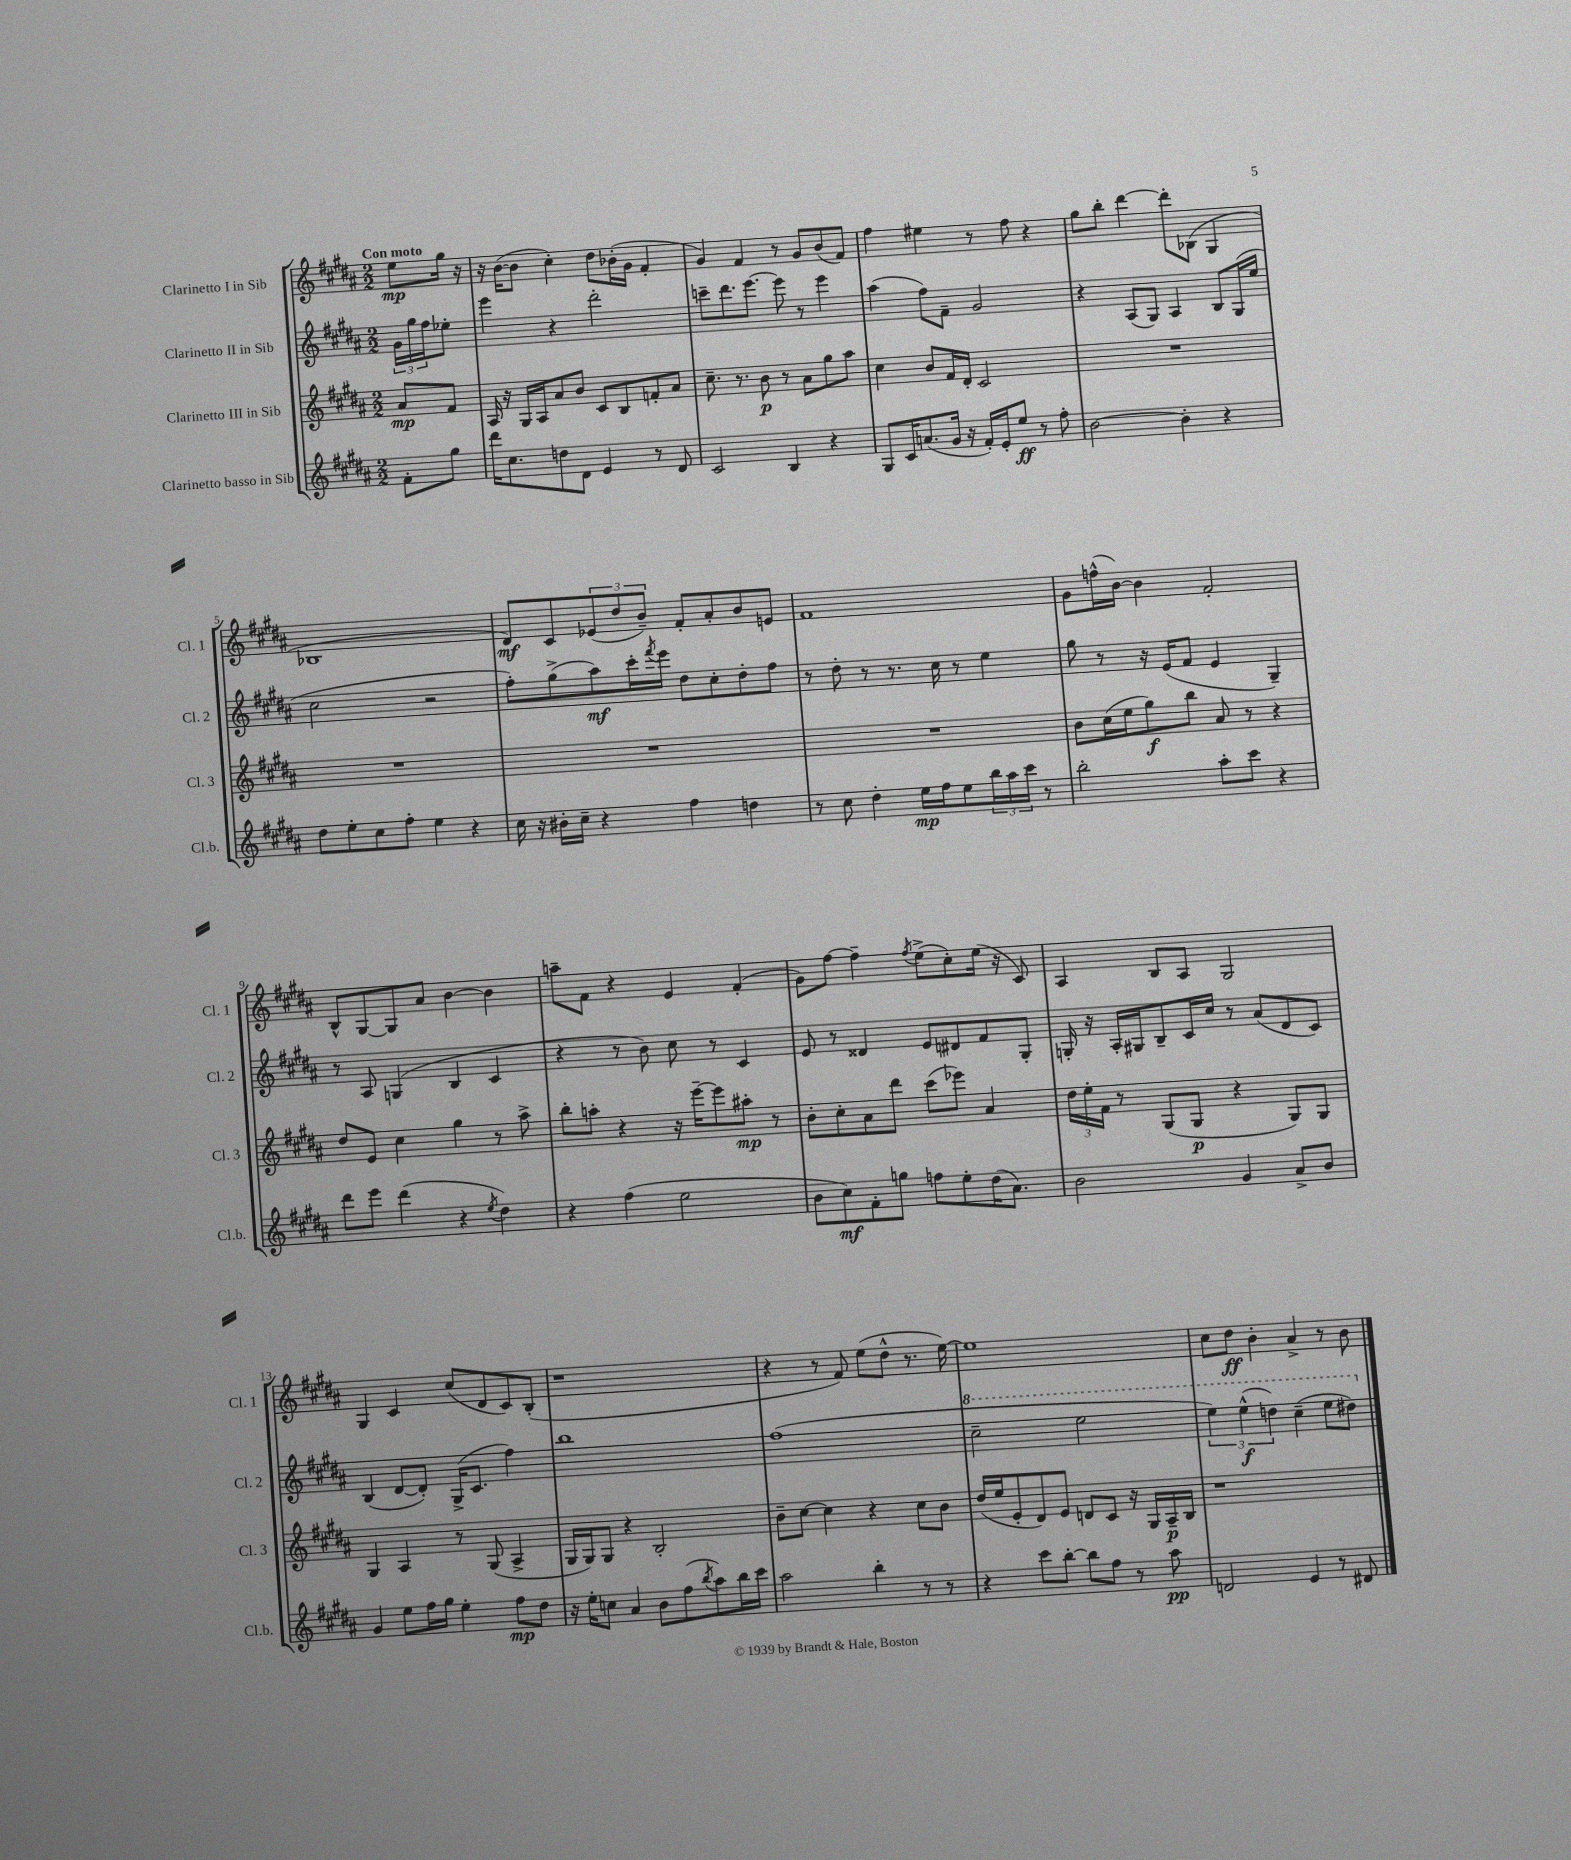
<<
\new StaffGroup <<
\new Staff = "s0" \with { instrumentName = "Clarinetto I in Sib" shortInstrumentName = "Cl. 1" } {
    \clef treble \key b \major \numericTimeSignature \time 2/2 \partial 4 \tempo "Con moto"
    e''8\mp gis''16 r16 |
    r16 b'16~( b'8 cis''4-.) dis''8 bes'16-.( gis'16 fis'4-. |
    gis'4) fis'4 r8 gis'8 b'8( fis'8) |
    fis''4 eis''4 r8 fis''8 r4 |
    gis''8 b''8-. dis'''4~ dis'''8-. bes8( gis4 |
    bes1 |
    dis'8\mf) cis'8 \tuplet 3/2 { ees'8( dis''8 b'8--) } fis'8-. ais'8-. b'8 e'8 |
    fis'1 |
    gis'8 f''16-^( b'16~) b'4 fis'2-. |
    b8-^ gis8~ gis8 ais'8 b'4~ b'4 |
    a''8-- fis'8 r4 e'4 fis'4-.( |
    gis'8) fis''8~ fis''4-- \acciaccatura { fis''8 } e''8->( cis''8-.) e''16( r16 cis'8) |
    ais4 b8 ais8 gis2 |
    gis4 cis'4 cis''8( dis'8 cis'8) b8-.( |
    r1 |
    r4 r8 fis'8) e''8( dis''8-^ r8. e''16~) |
    e''1 |
    cis''8 dis''8\ff b'4-. ais'4-> r8 b'8 \bar "|." |
}
\new Staff = "s1" \with { instrumentName = "Clarinetto II in Sib" shortInstrumentName = "Cl. 2" } {
    \clef treble \key b \major \numericTimeSignature \time 2/2 \partial 4
    \tuplet 3/2 { gis'16 gis''16 fis''16 } ees''8-. |
    e'''4 r4 dis'''2-. |
    c'''8-- dis'''8. e'''8.~ e'''8 r8 e'''4 |
    ais''4( fis''8) fis'8-- gis'2 |
    r4 ais8( gis8) ais4 b8 gis16( e''16 |
    cis''2 r2 |
    fis''8-.) gis''8->( ais''8\mf) cis'''16-. \acciaccatura { fis'''8 } e'''16 dis''8 cis''8-. dis''8-. fis''8 |
    r8 dis''8-. r8 r8. cis''16 r8 e''4 |
    gis''8 r8 r16 e'16( fis'8 e'4 gis4--) |
    r8 ais8 g4( b4 cis'4 |
    r4 r8 b'8) cis''8 r8 cis'4 |
    e'8 r8 disis'4 e'8 dis'8 fis'8 gis8-. |
    g16-. r16 ais16-. gis16 b8-- cis'16 cis''16 r8 ais'8( dis'8 cis'8) |
    b4( dis'8~ dis'8-.) gis16->( cis'8. fis''4) |
    b''1 |
    fis''1( |
    \ottava #1 cis'''2-- e'''2 |
    \tuplet 3/2 { e'''4) e'''4-^\f( d'''4) } cis'''4--( e'''8 dis'''8) \ottava #0 \bar "|." |
}
\new Staff = "s2" \with { instrumentName = "Clarinetto III in Sib" shortInstrumentName = "Cl. 3" } {
    \clef treble \key b \major \numericTimeSignature \time 2/2 \partial 4
    ais'8\mp fis'8 |
    ais16 r16 gis16 ais16 ais'8 b'8 cis'8 b8 f'8-. ais'8 |
    cis''8.-- r8. b'8\p r8 ais'8 gis''8 ais''8 |
    cis''4 b'8 fis'16 dis'16-. cis'2 |
    R1 |
    R1 |
    R1 |
    R1 |
    b'8 cis''16( e''16 gis''8\f) b''8 ais'8 r8 r4 |
    dis''8 e'8 cis''4 gis''4 r8 ais''8-> |
    b''8-. a''8-. r4 r16 e'''16~-- e'''8 ais''8-.\mp r8 |
    b'8-. cis''8-. ais'8 dis'''8 cis'''8( ees'''8) ais'4 |
    \tuplet 3/2 { dis''16 e''16-. fis'16 } r8 gis8( gis8\p r4 gis8) gis8 |
    gis4 ais4 r8 gis8( ais4-> |
    gis16 gis16) gis8 r4 b2-. |
    b'8-- cis''8~ cis''4 r4 cis''8 b'8 |
    dis''16( e''16 e'8-. dis'8) e'8 d'8 cis'8 r16 gis16 ais16--\p b16 |
    r1 \bar "|." |
}
\new Staff = "s3" \with { instrumentName = "Clarinetto basso in Sib" shortInstrumentName = "Cl.b." } {
    \clef treble \key b \major \numericTimeSignature \time 2/2 \partial 4
    fis'8-. gis''8 |
    dis'''16 cis''8. d''8 dis'8 e'4 r8 dis'8 |
    cis'2 b4 r4 |
    gis8 cis'16 a'8.( gis'16 r16 fis'16-.) e'16-. e''8\ff r8 fis''8-. |
    b'2~ b'4-. r4 |
    dis''8 e''8-. cis''8 fis''8-. e''4 r4 |
    cis''16 r16 bis'16-. cis''16-- r4 fis''4 d''4 |
    r8 cis''8 dis''4-. e''16\mp fis''16 e''8 \tuplet 3/2 { b''16 ais''16 cis'''16 } r8 |
    b''2-. ais''8-. cis'''8 r4 |
    dis'''8 e'''8 dis'''4( r4 \acciaccatura { e''8 } dis''4) |
    r4 fis''4( e''2 |
    b'8 cis''8\mf) fis'8-. g''8 f''8 e''8-. dis''16( ais'8.) |
    b'2 gis'4 ais'8-> b'8 |
    gis'4 e''8 fis''16 gis''16 e''4-. fis''8\mp dis''8 |
    r16 e''16-. c''8 ais'4 b'8 fis''8( \acciaccatura { b''8 } ais''8) b''16 cis'''16 |
    ais''2 b''4-. r8 r8 |
    r4 cis'''8 b''8~-. b''8 fis''8 r8 ais''8\pp |
    d'2 e'4 r8 dis'8 \bar "|." |
}
>>
>>
